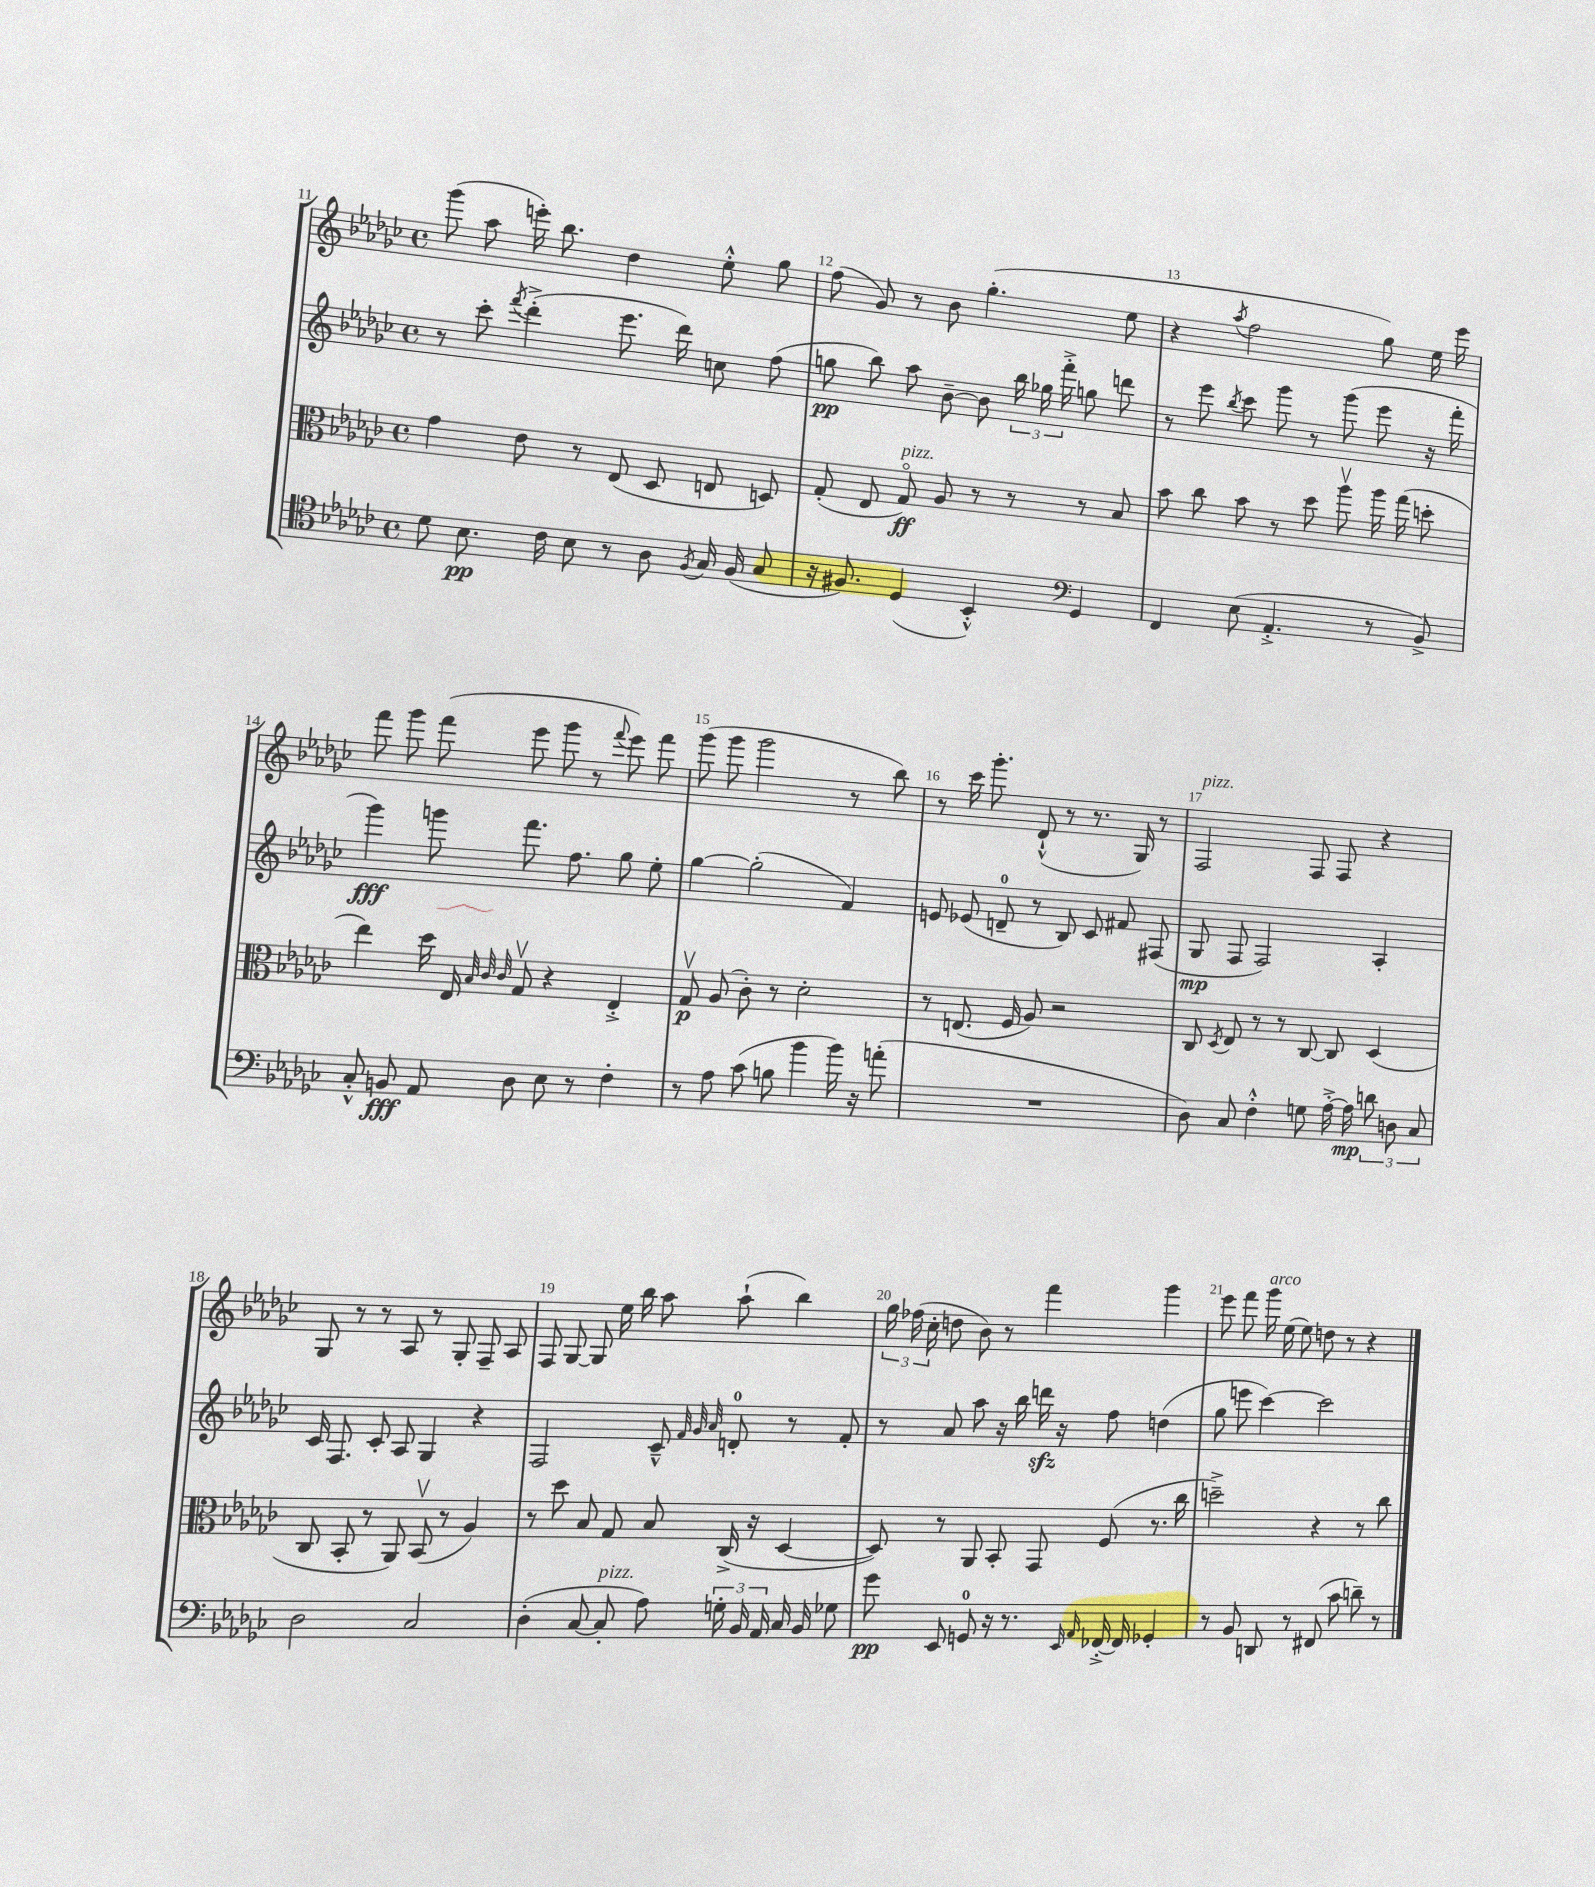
<<
\new StaffGroup <<
\new Staff = "s0" {
    \clef treble \key ges \major \defaultTimeSignature \time 4/4
    \autoBeamOff ges'''8( aes''8 e'''16-.) bes''8. des''4 ees''8-.-^ ges''8 |
    f''8( ges'8) r8 bes'8 ges''4.-.( ees''8 |
    r4 \acciaccatura { aes''8 } f''2 ges''8) ees''16 ees'''16 |
    f'''8 ges'''8 f'''8( ees'''8 ges'''8 r8 \appoggiatura { f'''8 } ees'''8) f'''8 |
    ges'''8( ges'''8 ges'''2 r8 bes''8) |
    r8 ces'''16 ges'''8.-. des'8-!-^( r8 r8. ges16) r8 |
    f2^\markup { \italic "pizz." } f8 f8 r4 |
    ges8 r8 r8 aes8 r8 ges8-. f8-- aes8 |
    f8 ges8~ ges8 ees''16 bes''16 aes''8 aes''8-!( bes''4) |
    \tuplet 3/2 { ges''16 fes''16( ces''16-. } d''8 bes'8) r8 f'''4 ges'''4 |
    ees'''8 f'''8 ges'''16^\markup { \italic "arco" } ees''16( ees''8) d''8 r8 r4 \bar "|." |
}
\new Staff = "s1" {
    \clef treble \key ges \major \defaultTimeSignature \time 4/4
    \autoBeamOff r8 ces'''8-. \acciaccatura { f'''8 } des'''4-.->( ees'''8. des'''16) c''8 f''8( |
    g''8\pp bes''8) aes''8 bes'8~-- bes'8 \tuplet 3/2 { bes''16 ges''16 f'''16-.-> } g''8 d'''8 |
    r8 ees'''8 \acciaccatura { bes''8 } ces'''8 ges'''8 r8 ges'''8( ees'''8 r16 f'''16-. |
    ges'''4\fff) g'''8 f'''8. f''8. ges''8 ees''8-. |
    ges''4~ ges''2-.( f'4) |
    e'8 ees'8( d'8-0-- r8 bes8) ces'8 fis'8 fis8( |
    ges8\mp f8 f2) aes4-. |
    ces'16 f8. ces'8-. aes8 ges4 r4 |
    f2 ces'8---^ \grace { f'32 ges'32 aes'32 } d'8-0-. r8 f'8-. |
    r8 aes'8 aes''8 r16 bes''16 d'''16\sfz r16 f''8 d''4( |
    ges''8 e'''8 ces'''4~) ces'''2 \bar "|." |
}
\new Staff = "s2" {
    \clef alto \key ges \major \defaultTimeSignature \time 4/4
    \autoBeamOff ges'4 ees'8 r8 ees8( des8 e8 d8) |
    ges8-.( ees8 ges8\flageolet\ff^\markup { \italic "pizz." }) aes8 r8 r8 r8 bes8 |
    bes'8 ces''8 bes'8 r8 des''8 aes''8\upbow aes''16 ges''16( d''8-. |
    ees''4) des''16 ees16 \grace { bes32 ces'32 ces'32 } ges8\upbow r4 ees4-.-> |
    ges8\upbow\p aes8( ces'8-.) r8 des'2-. |
    r8 e8.( f16 aes8) r2 |
    ces8 \acciaccatura { des8 } ees8 r8 r8 ces8~ ces8 des4( |
    ces8 bes,8-. r8 aes,8) bes,8\upbow( r8 aes4) |
    r8 des''8 bes8 ges8 bes8 ces16->( r16 des4~ |
    des8) r8 aes,8 bes,8-. ges,8 f8( r8. ces''16 |
    d''2--->) r4 r8 ces''8 \bar "|." |
}
\new Staff = "s3" {
    \clef tenor \key ges \major \defaultTimeSignature \time 4/4
    \autoBeamOff des'8 bes8.\pp ces'16 bes8 r8 aes8 \acciaccatura { f8 } ges16 f16( ges8 |
    r16 fis8.) des4( bes,4-.-^) \clef bass ges,4 |
    f,4 ees8( aes,4.-.-> r8 bes,8->) |
    ces8-.-^ b,8\fff aes,8 des8 ees8 r8 f4-. |
    r8 aes8 ces'8( b8 bes'4 bes'16) r16 a'8-.( |
    R1 |
    des8) ces8 f4-.-^ g8 aes16~-.-> aes16\mp \tuplet 3/2 { d'8 d8 ces8 } |
    des2 ces2 |
    des4-.( ces8~ ces8-.^\markup { \italic "pizz." } aes8) \tuplet 3/2 { g16-. bes,16 aes,16 } ces16 bes,16 ges8 |
    ges'8\pp ees,8 g,8-0 r16 r8. \grace { ees,16 aes,16 } fes,16~-.-> fes,16 ges,4-. |
    r8 bes,8 d,8 r8 fis,8( ces'8 d'8--) r8 \bar "|." |
}
>>
>>
\layout { \context { \Score currentBarNumber = #11 \override BarNumber.break-visibility = ##(#f #t #t) barNumberVisibility = #all-bar-numbers-visible } }
